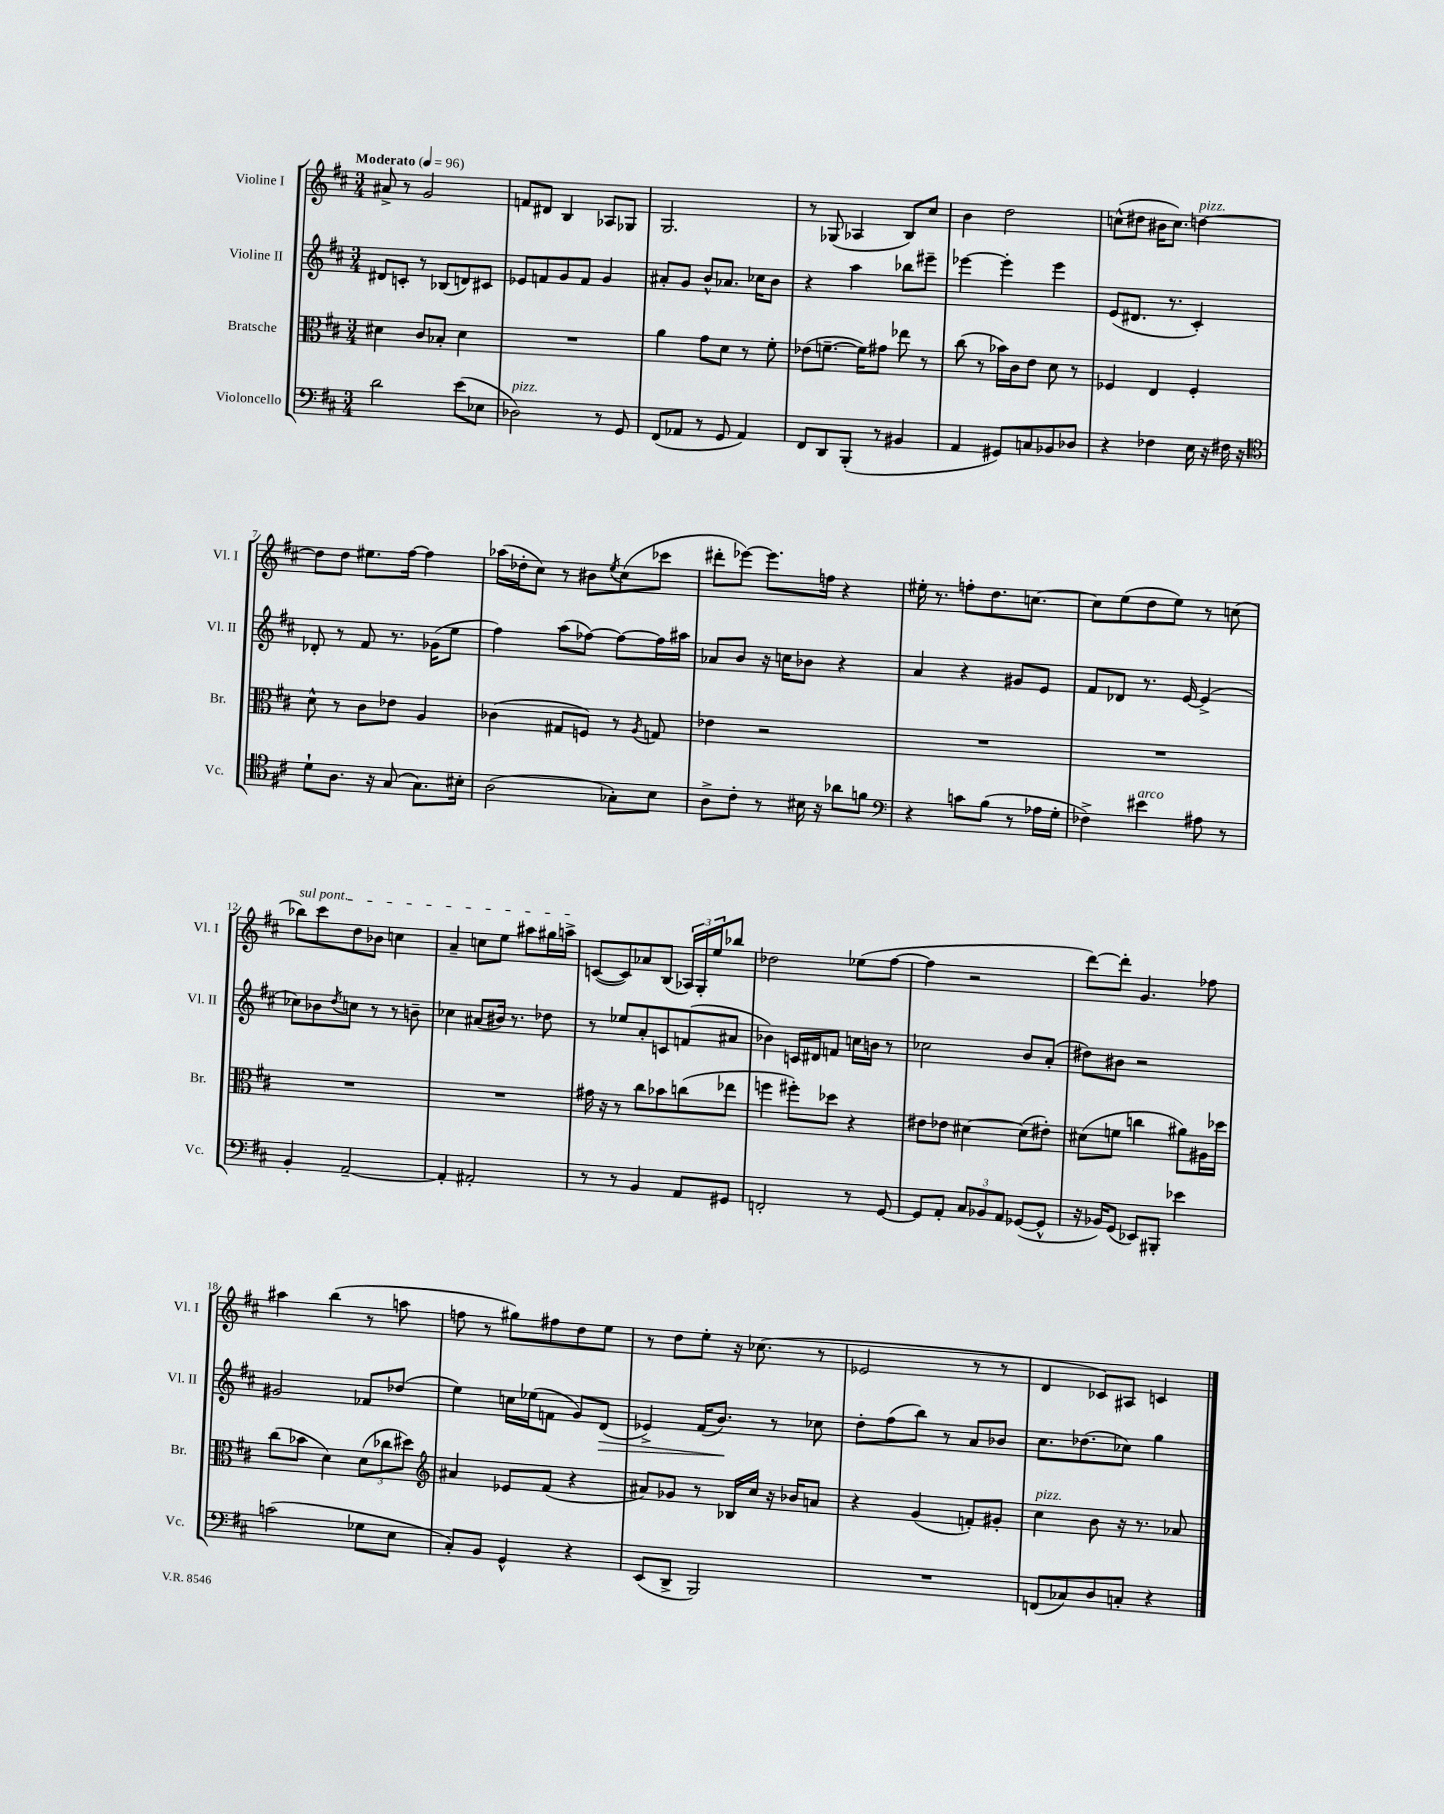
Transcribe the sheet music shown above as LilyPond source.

<<
\new StaffGroup <<
\new Staff = "s0" \with { instrumentName = "Violine I" shortInstrumentName = "Vl. I" } {
    \clef treble \key d \major \numericTimeSignature \time 3/4 \tempo "Moderato" 4 = 96
    ais'8-> r8 g'2 |
    f'8 dis'8 b4 aes8 ges8 |
    g2. |
    r8 ges8( aes4 b8) cis''8 |
    b'4 d''2 |
    c''8-^( dis''8 bis'16 c''8.) d''4~^\markup { \italic "pizz." } |
    d''8 d''8 eis''8. fis''16~ fis''4 |
    aes''16( des''16-. cis''8) r8 bis'8 \acciaccatura { e''8 } cis''8( ces'''8 |
    dis'''8-. ees'''8~) ees'''8. f''16 r4 |
    eis''16-. r8. f''8-. d''8. c''8.~ |
    c''8 e''8( d''8 e''8) r8 c''8( |
    \once \override TextSpanner.bound-details.left.text = \markup { \italic "sul pont." } bes''8\startTextSpan) cis'''8 d''8 bes'8 c''4 |
    a'4-- c''8 e''8 ais''8 gis''16 a''16->\stopTextSpan |
    c'8~( c'8) aes'8 b8( \tuplet 3/2 { aes16) g16-. e''16 } bes''8 |
    des''2 ees''8( fis''8~ |
    fis''4 r2 |
    d'''8~) d'''8-. g'4. fes''8 |
    ais''4 b''4( r8 a''8 |
    f''8 r8 gis''8) fis''8 d''8 e''8 |
    r8 d''8 e''8-. r16 ces''8.( r8 |
    ees'2 r8 r8 |
    d'4 ces'8) ais8 c'4 \bar "|." |
}
\new Staff = "s1" \with { instrumentName = "Violine II" shortInstrumentName = "Vl. II" } {
    \clef treble \key d \major \numericTimeSignature \time 3/4
    dis'8 c'8-. r8 bes8( d'8) cis'8 |
    ees'8 f'8 g'8 f'8 g'4 |
    ais'8-. g'8 b'8-^ aes'8. ces''16 b'8 |
    r4 a''4 bes''8 eis'''8-- |
    ees'''4~ ees'''4-. ees'''4 |
    e'8( dis'8. r8. cis'4-.) |
    des'8-. r8 fis'8 r8. ges'16( e''8 |
    fis''4) a''8( fes''8~) fes''8~ fes''16 ais''16 |
    aes'8 b'8 r16 c''16 bes'8 r4 |
    a'4 r4 gis'8 e'8 |
    fis'8 des'8 r8. e'16~ e'4->( |
    ces''8) bes'8 \acciaccatura { d''8 } c''8 r8 r8 b'8-- |
    ces''4 ais'8( bis'16) r8. des''8 |
    r8 ees''8 a'8-. c'8 f'8( ais'8 |
    bes'4) c'16 dis'16 f'8 c''16 b'16 r8 |
    ces''2 b'8 a'8-.( |
    dis''8) bis'8 r2 |
    gis'2 fes'8 des''8( |
    e''4) c''16 ees''16( f'8 g'8) d'8\>( |
    ees'4->) fis'16( b'8.\!) r8 ces''8 |
    d''8-. fis''8( b''8) r8 a'8 bes'8 |
    cis''8. des''8.( ces''8) g''4 \bar "|." |
}
\new Staff = "s2" \with { instrumentName = "Bratsche" shortInstrumentName = "Br." } {
    \clef alto \key d \major \numericTimeSignature \time 3/4
    dis'4 cis'8 bes8-. dis'4 |
    R2. |
    a'4 g'8 d'8 r8 fis'8-. |
    ees'8( f'8.~-- f'16) gis'8 ees''8 r8 |
    cis''8( r8 bes'16) cis'16 e'8 d'8 r8 |
    fes4 e4 fes4-. |
    d'8-^ r8 cis'8 ees'8 a4 |
    ces'4( gis8 f8) r8 \acciaccatura { a8 } g8 |
    ees'4 r2 |
    R2. |
    R2. |
    R2. |
    R2. |
    gis'16 r16 r8 cis''8 bes'8 c''8( ees''8 |
    f''4 fis''8-.) des''8 r4 |
    eis'8 ees'8 dis'4~ dis'8( eis'8-.) |
    dis'8( f'8 c''4 ais'8) ais16 des''16 |
    cis''8( bes'8 d'4) \tuplet 3/2 { d'8( ces''8 dis''8) } |
    \clef treble ais'4 ees'8 fis'8( r4 |
    ais'8) ges'8 r8 bes16 cis''16 r16 bes'16 a'8 |
    r4 g'4( f'8-.) gis'8-. |
    cis''4^\markup { \italic "pizz." } b'8 r16 r8. aes'8 \bar "|." |
}
\new Staff = "s3" \with { instrumentName = "Violoncello" shortInstrumentName = "Vc." } {
    \clef bass \key d \major \numericTimeSignature \time 3/4
    d'2 e'8( ees8 |
    des2^\markup { \italic "pizz." }) r8 g,8 |
    fis,8( aes,8 r8 g,8 aes,4) |
    fis,8 d,8 b,,8-.( r8 bis,4 |
    a,4 gis,8) c8 bes,8 des8 |
    r4 fes4 e16 r16 fis16 r16 |
    \clef tenor d'8-! a8. r16 g8( g8.) bis16-. |
    a2( ges8-.) b8 |
    a8-> cis'8-. r8 bis16 r16 aes'8 f'8 |
    \clef bass r4 c'8 b8( r8 aes16 g16-. |
    fes4->) eis'4^\markup { \italic "arco" } ais8 r8 |
    b,4-. a,2~-- |
    a,4-. ais,2-. |
    r8 r8 b,4 a,8 gis,8 |
    f,2-. r8 g,8~ |
    g,8 a,8-. \tuplet 3/2 { cis8 bes,8 a,8 } ges,8~( ges,8-^ |
    r16 bes,16) g,8( ees,8) bis,,8-. ees'4 |
    c'2( ges8 e8 |
    cis8-.) b,8 g,4-^ r4 |
    e,8( d,8-> b,,2) |
    R2. |
    f,8( ces8) d8 c8-. r4 \bar "|." |
}
>>
>>
